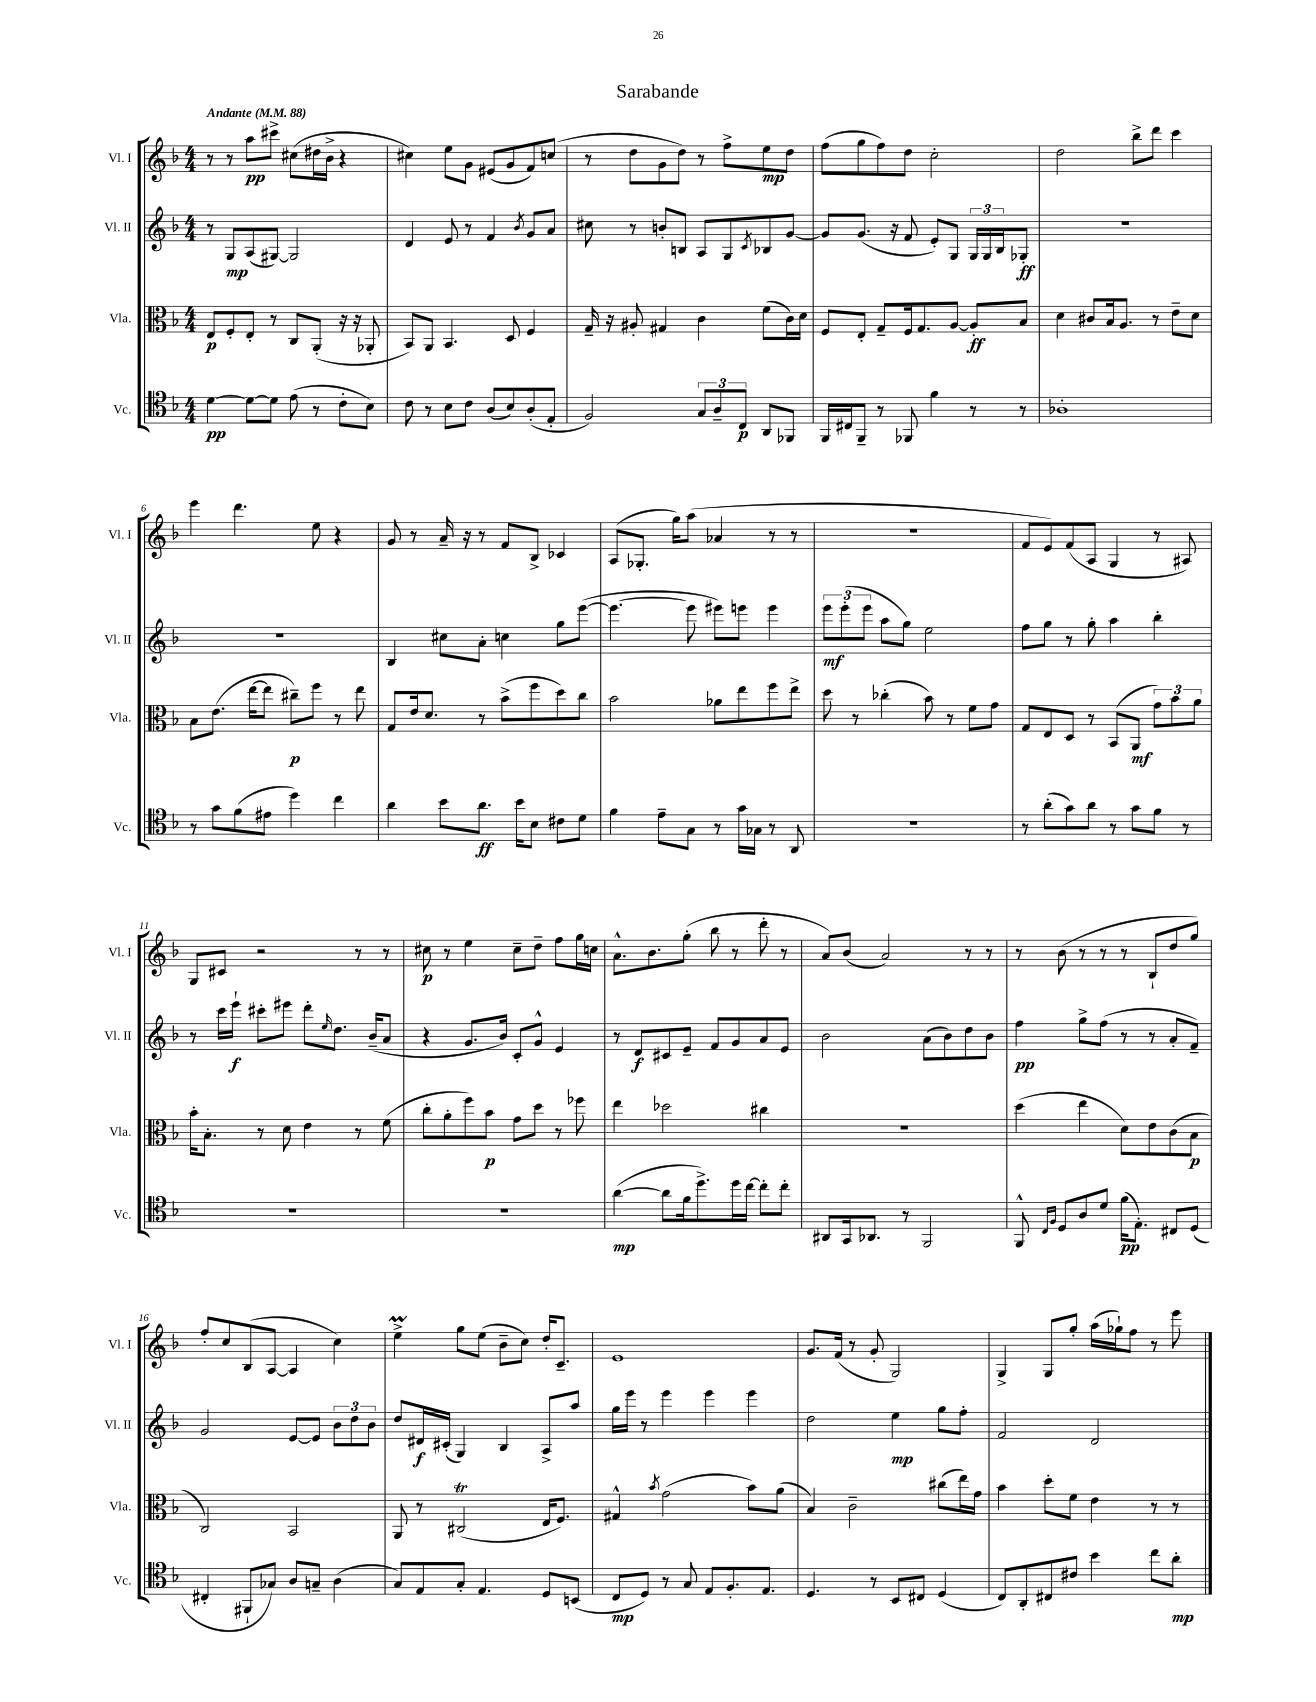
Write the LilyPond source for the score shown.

\header { title = "Sarabande" }
<<
\new StaffGroup <<
\new Staff = "s0" \with { instrumentName = "Vl. I" shortInstrumentName = "Vl. I" } {
    \clef treble \key f \major \numericTimeSignature \time 4/4 \tempo "Andante" 4 = 88
    r8 r8 a''8\pp cis'''8-> cis''8( dis''16 bes'16-> r4 |
    cis''4) e''8 g'8 eis'8( g'8 f'8) c''8( |
    r8 d''8 g'8 d''8) r8 f''8-> e''8\mp d''8 |
    f''8( g''8 f''8) d''8 c''2-. |
    d''2 bes''8-> d'''8 c'''4 |
    e'''4 d'''4. e''8 r4 |
    g'8 r8 a'16-- r16 r8 f'8 bes8-> ces'4 |
    a8( ges8.-. g''16) a''8( aes'4 r8 r8 |
    R1 |
    f'8 e'8) f'8( a8 g4 r8 ais8) |
    g8 cis'8 r2 r8 r8 |
    cis''8\p r8 e''4 cis''8-- d''8-- f''8 g''16 c''16 |
    a'8.-^ bes'8. g''8-.( bes''8 r8 d'''8-. r8 |
    a'8) bes'8( a'2) r8 r8 |
    r8 bes'8( r8 r8 r8 bes8-! d''8 g''8) |
    f''8-. c''8 bes8( a8~ a4 c''4) |
    e''4->\prall g''8 e''8( bes'8-- c''8) d''16-. c'8.-- |
    e'1 |
    g'8. f'16( r8 g'8-. g2) |
    g4-> g8 g''8-. a''16( ges''16-!) f''8 r8 e'''8 \bar "|." |
}
\new Staff = "s1" \with { instrumentName = "Vl. II" shortInstrumentName = "Vl. II" } {
    \clef treble \key f \major \numericTimeSignature \time 4/4
    r8 g8\mp a8( gis8~) gis2 |
    d'4 e'8 r8 f'4 \acciaccatura { bes'8 } g'8 a'8 |
    cis''8 r8 b'8-. b8 a8 g8 \acciaccatura { c'8 } bes8 g'8~ |
    g'8 g'8.( r16 f'8 e'8-.) g8 \tuplet 3/2 { g16 g16 bes16 } ges8-.\ff |
    R1 |
    R1 |
    bes4 cis''8 a'8-. c''4 g''8 e'''8~( |
    e'''4.~ e'''8 eis'''8) e'''8 e'''4 |
    \tuplet 3/2 { e'''8\mf e'''8-.( e'''8 } a''8 g''8) e''2 |
    f''8 g''8 r8 g''8-. a''4 bes''4-. |
    r8 c'''16 e'''16-!\f cis'''8-. eis'''8 d'''8-. \grace { e''16 } d''8. bes'16--( a'8 |
    r4 g'8. bes'16) c'8-. g'8-^ e'4 |
    r8 d'8\f cis'8 e'8-- f'8 g'8 a'8 e'8 |
    bes'2 a'8( bes'8) d''8 bes'8 |
    f''4\pp g''8-> f''8( r8 r8 a'8-. f'8--) |
    g'2 e'8~ e'8 \tuplet 3/2 { bes'8 d''8 bes'8 } |
    d''8 dis'16\f cis'16-.( g4) bes4 a8-> a''8 |
    g''16 e'''16 r8 e'''4 e'''4 e'''4 |
    d''2 e''4\mp g''8 f''8-. |
    f'2 d'2 \bar "|." |
}
\new Staff = "s2" \with { instrumentName = "Vla." shortInstrumentName = "Vla." } {
    \clef alto \key f \major \numericTimeSignature \time 4/4
    e8\p f8-. e8-. r8 c8 a,8-.( r16 r16 aes,8-. |
    bes,8) a,8 bes,4. d8 f4 |
    g16-- r16 ais8-. gis4 c'4 f'8( c'16) d'16 |
    f8 e8-. g8-- f16 g8. a8~ a8-.\ff bes8 |
    d'4 cis'8 bes16 a8. r8 e'8-- d'8 |
    bes8 e'8.( e''16~ e''8 cis''8--\p) f''8 r8 e''8 |
    g8 e'16 d'8. r8 bes'8->( f''8 d''8) c''8 |
    bes'2 aes'8 e''8 f''8 e''8-> |
    d''8 r8 ces''4-.( bes'8) r8 f'8 g'8 |
    g8 e8 d8 r8 bes,8( a,8\mf \tuplet 3/2 { g'8) bes'8 a'8 } |
    bes'16-. bes8.-. r8 d'8 e'4 r8 f'8( |
    c''8-. a'8-. f''8) bes'8\p g'8 d''8 r8 fes''8 |
    e''4 des''2 cis''4 |
    R1 |
    d''4( e''4 d'8) e'8 c'8( bes8\p |
    c2) bes,2 |
    a,8 r8 cis2\trill( e16 f8.) |
    gis4-^ \acciaccatura { bes'8 } g'2( bes'8) a'8( |
    bes4) c'2-- cis''8( e''16) g'16 |
    bes'4 d''8-. f'8 e'4 r8 r8 \bar "|." |
}
\new Staff = "s3" \with { instrumentName = "Vc." shortInstrumentName = "Vc." } {
    \clef tenor \key f \major \numericTimeSignature \time 4/4
    d'4~\pp d'8~ d'8 e'8( r8 c'8-. bes8) |
    c'8 r8 bes8 c'8 a8( bes8) a8-.( e8-. |
    f2) \tuplet 3/2 { g8 a8-- c8\p } a,8 fes,8 |
    f,16 cis16 f,8-- r8 fes,8 f'4 r8 r8 |
    aes1-. |
    r8 g'8 f'8( eis'8 d''4) c''4 |
    a'4 bes'8 a'8.\ff bes'16 bes8 cis'8 d'8 |
    f'4 e'8-- g8 r8 g'16 ges16 r8 a,8 |
    r1 |
    r8 a'8-.( g'8) a'8 r8 g'8 f'8 r8 |
    R1 |
    R1 |
    a'4~\mp( a'8 f'16 d''8.->) d''16 c''16~ c''8-. c''8-. |
    ais,8 g,16 aes,8. r8 f,2 |
    f,8-^ \grace { c16 f16 } d8 a8 d'8 f'16\pp( e8.-.) cis8 d8( |
    cis4-. fis,8-! ges8) a8 g8-- a4( |
    g8) e8 g8-. e4. d8 b,8( |
    c8\mp d8) r8 g8 e8 f8.-. e8. |
    d4. r8 bes,8 cis8 d4( |
    c8) a,8-. cis8 cis'8 bes'4 c''8 a'8-.\mp \bar "|." |
}
>>
>>
